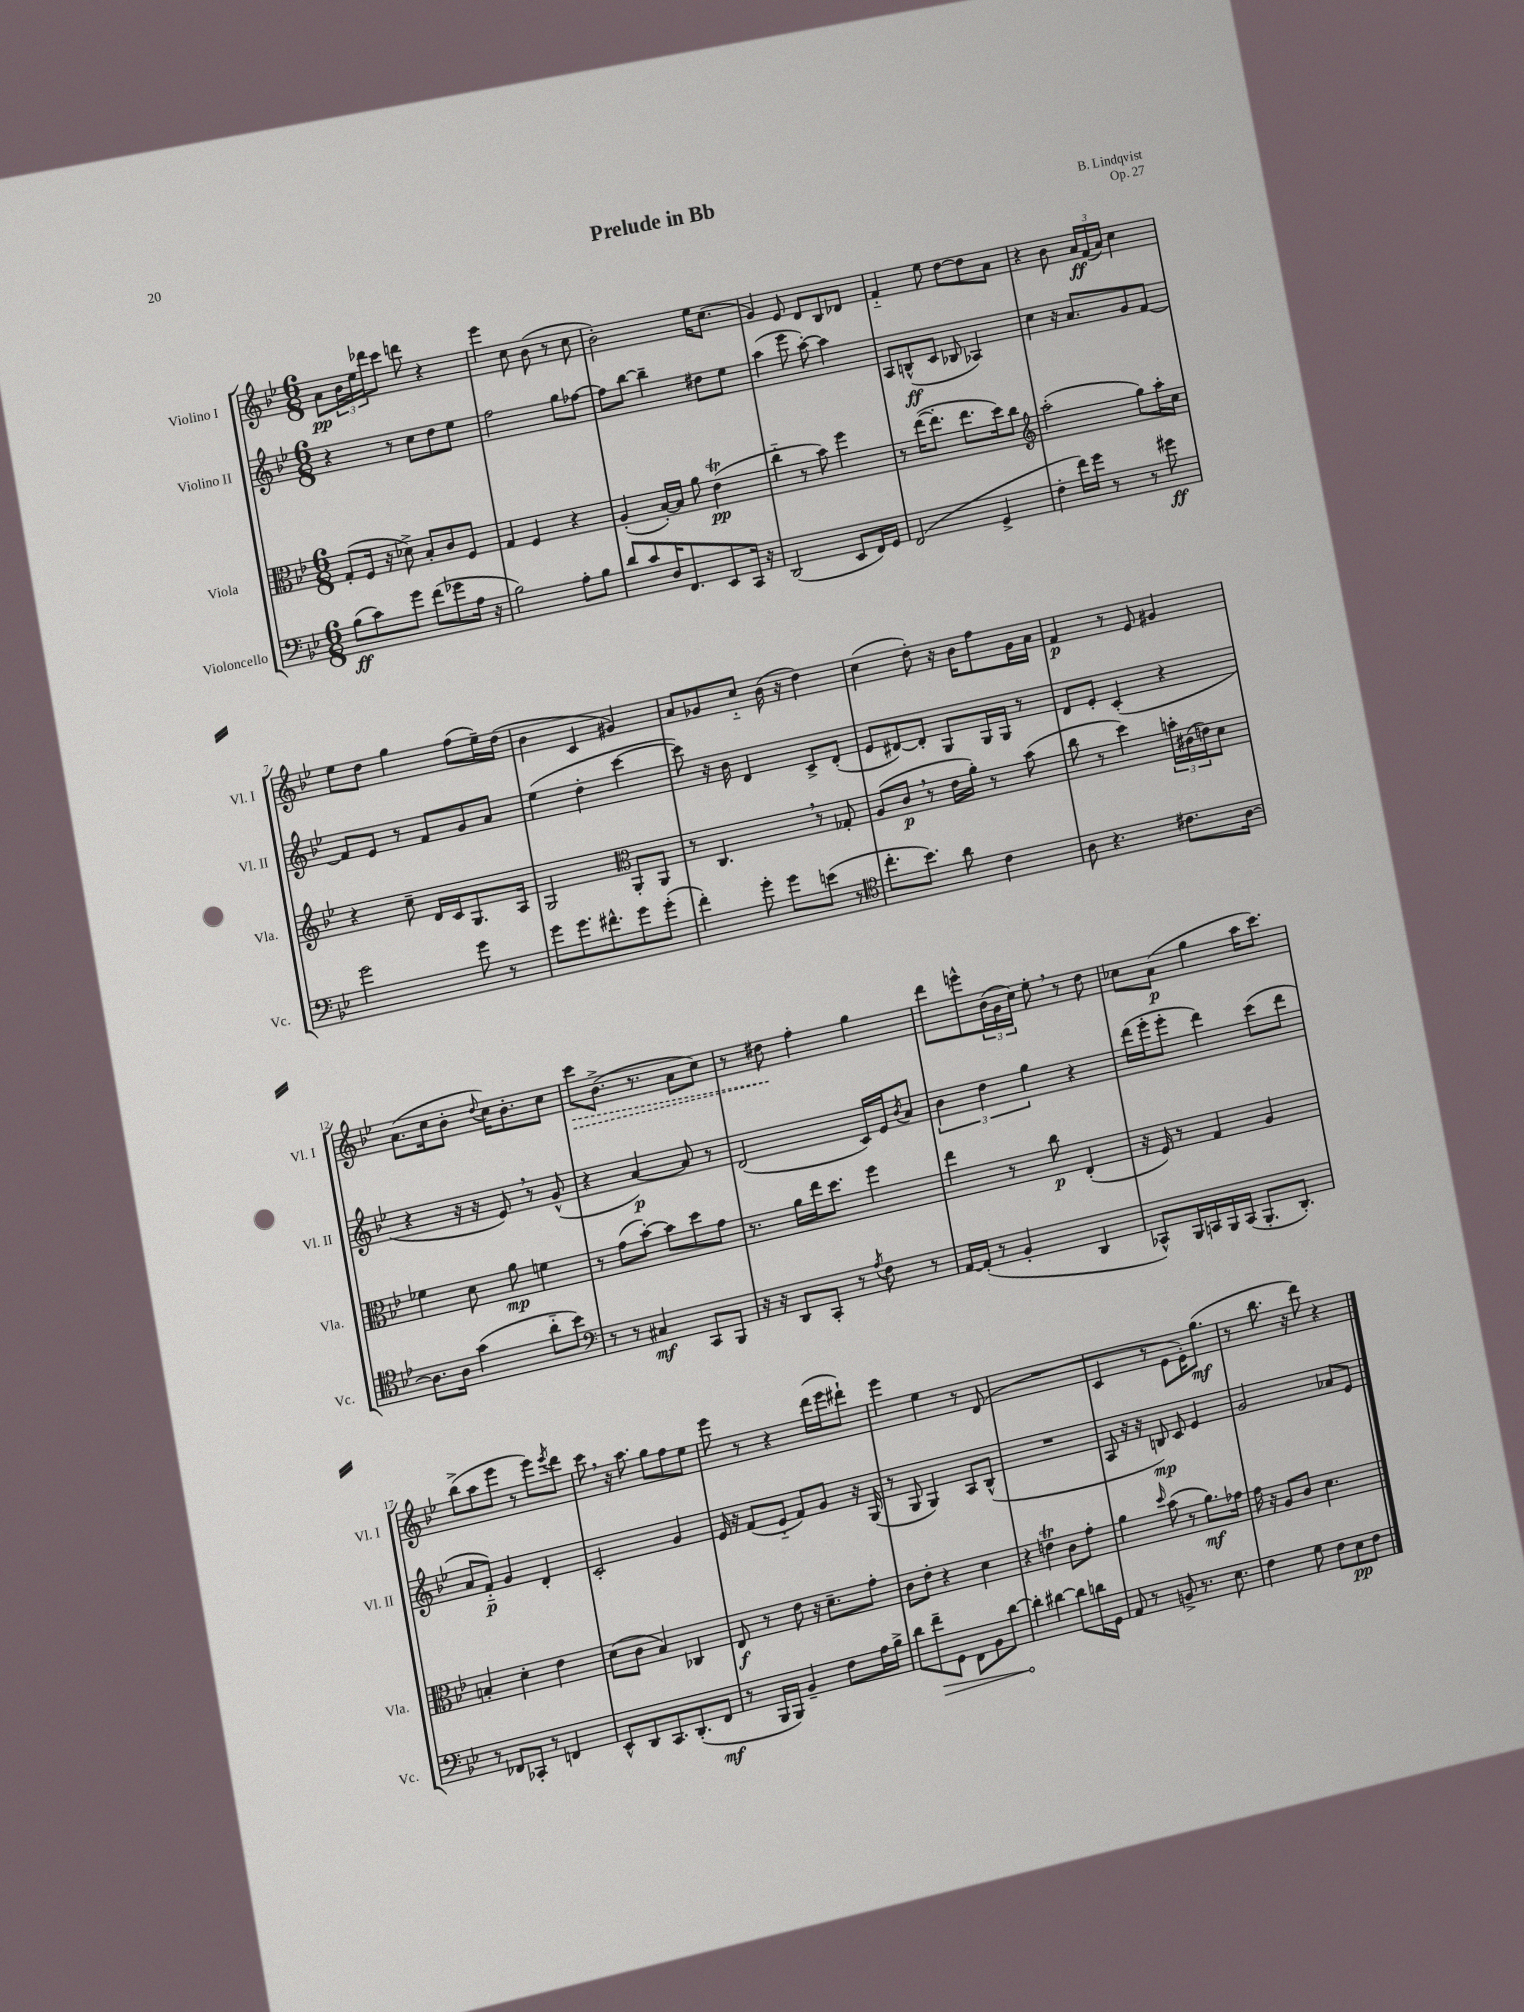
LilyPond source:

\header { title = "Prelude in Bb" composer = "B. Lindqvist" opus = "Op. 27" }
<<
\new StaffGroup <<
\new Staff = "s0" \with { instrumentName = "Violino I" shortInstrumentName = "Vl. I" } {
    \clef treble \key bes \major \numericTimeSignature \time 6/8
    a'8\pp \tuplet 3/2 { bes'16 ees''16 des'''16 } c'''8 d'''8 r4 |
    ees'''4 c''8 bes'8( r8 c''8 |
    bes'2-.) ees''16 c''8.( |
    g'4) ees'8 d'8 bes8 des'8 |
    f'4-_ ees''8 d''8~ d''8 a'8 |
    r4 bes'8 \tuplet 3/2 { a'16\ff f'16( a'16) } c''4 |
    ees''8 d''8 g''4 f''8( ees''16--) d''16( |
    bes'4 c'4 gis'4) |
    a'8 ges'8 c''8-_ bes'16( r16 d''4) |
    c''4( d''8-.) r16 bes'16 f''8 g'16 a'16 |
    f'4\p r8 ees'8 gis'4 |
    a'8.( c''16 bes'8-. \appoggiatura { d''8 } c''16) bes'8.-. c''8 |
    \once \override Hairpin.style = #'dashed-line c'''8\> bes'8.->( r8. a'8 c''8) |
    r8 dis''8\! f''4-. g''4 |
    d'''8 e'''8-^ \tuplet 3/2 { bes'16( g'16 c''16) } ees''8-. \breathe r8 d''8 |
    ces''8 a'8\p( g''4 a''16 c'''8.) |
    bes''8->( a''8 ees'''8 r8 ees'''8) \acciaccatura { ees'''8 } d'''8 |
    c'''8 \breathe r16 a''8. g''8 f''8 ees''8 |
    ees'''8 r8 r4 d'''16( ees'''16 dis'''8-!) |
    ees'''4 ees''4 r8 d'8( |
    R2. |
    c'4 r8 ees'8 ees'16-.) g''8.\mf( |
    r8 bes''8. r16 d'''8) r4 \bar "|." |
}
\new Staff = "s1" \with { instrumentName = "Violino II" shortInstrumentName = "Vl. II" } {
    \clef treble \key bes \major \numericTimeSignature \time 6/8
    r4 r8 c''8 d''8 ees''8 |
    f''2 g''8 fes''8~ |
    fes''8 bes''8~ bes''4-- dis''8 ees''8 |
    a''4( ees'''8 a''8~-.) a''4 |
    a8 b8-^\ff( c'8 bes8 aes4) |
    c''4 r16 a'8. g'8 f'8~ |
    f'8 ees'8 r8 f'8 g'8 a'8 |
    ees''4( d''4-. c'''4~ |
    c'''8) r16 bes'16 d'4 c'8-> d'8-.( |
    ees'8 dis'8~) dis'8-. g8 g16 g16 r8 |
    d'8 ees'8-. c'4-.( r4 |
    r4 r16 r16 ees'8) \breathe r8 g'8-^( |
    r4 a'4~\p) a'8 r8 |
    d'2( c'16) ees'16 \acciaccatura { bes'8 } a'8 |
    \tuplet 3/2 { bes'4 d''4 g''4 } r4 |
    d'''16( ees'''16-. ees'''8-. d'''4) c'''8( d'''8 |
    a'8 f'8-_\p) g'4 d'4-. |
    c'2-. g'4 |
    ees'16 r16 f'8( ees'8-_ f'8) g'8 r16 g16( |
    r8 g8 g4) a8 bes8-^( |
    R2. |
    a8 r16 r16 b8\mp) c'8 ees'4 |
    g'2 aes'8 ees'8 \bar "|." |
}
\new Staff = "s2" \with { instrumentName = "Viola" shortInstrumentName = "Vla." } {
    \clef alto \key bes \major \numericTimeSignature \time 6/8
    g8-.( f16 r16 des'8->) bes8-. c'8 f8 |
    g4 f4 r4 |
    a4-.( bes16~-.) bes16 a'8 ees'4\trill\pp( |
    c''4-_ r8 bes'8) f''4 |
    r8 ees''16~( ees''8.-. ees''8. d''16) c''8 |
    \clef treble a''2-.( g''8) a''16-. c''16 |
    r4 c''8-- d'16 c'16 g8. a16 |
    g2 \clef alto a,8-. a,8 |
    r8 c4. \breathe r8 ges8-. |
    a8( c'8\p \breathe r8 ees'16 a'16-.) r8 bes'8( |
    c''8 r8 d''4) \tuplet 3/2 { b'16-. cis'16( e'16) } d'8 |
    fes'4 d'8 a'8\mp f'4 |
    r8 g'8( bes'8~-.) bes'8 d''8 g'8 |
    r8. a'16 ees''16 d''8. f''4 |
    ees''4 r8 c''8\p ees4-.( |
    r16 f16) r8 g4 a4 |
    b4-. d'4-. ees'4 |
    d'8( c'8 bes4) ces4 |
    ees8\f r8 ees'8 r16 d'8.-- g'8-. |
    c'8 ees'8-. r4 d'4 |
    r4 e'4\trill c'8 g'8-. |
    a'4 \grace { d''16 } bes'8( r8 a'8.\mf) ges'16 |
    g'16 r16 a8 c'8 d'4. \bar "|." |
}
\new Staff = "s3" \with { instrumentName = "Violoncello" shortInstrumentName = "Vc." } {
    \clef bass \key bes \major \numericTimeSignature \time 6/8
    bes8\ff( c'8) g'8 f'8( ges'8 a16 r16 |
    bes2) a8-. bes8 |
    d'8 c'8 d16 f,8. ees,8 c,16 r16 |
    d,2( ees,8 f,16) g,16 |
    f,2( g,4-> |
    f4-. f'16) g'16 r8 r8 gis'8\ff |
    g'2 g'8 r8 |
    g'8 g'8. fis'8.-^ g'8 g'8-.( |
    f'4-.) g'8-. g'8 e'8( r8 |
    \clef tenor c''8.-. bes'8.) a'8 c'4 |
    a8 r4. cis'8. a16~ |
    a8. a16 g'4( a'8-_ bes'8) |
    \clef bass r8 r8 cis4\mf c,8 bes,,8 |
    r16 r16 d,8 c,8-. r8 \acciaccatura { a8 } f8 r8 |
    a,16~ a,16-.( r8 bes,4-. d,4 |
    ces,8-^) bes,,16 c,16 bes,,16 c,16( bes,,8.-. d,8.-.) |
    r8 fes,8 ces,8-. r8 f,4 |
    ees,8-^ d,8 c,8. d,8.-.( f,8\mf |
    r8 bes,,16 bes,,16) bes,4-- f8 a16 bes16-> |
    d'8 \once \override Hairpin.circled-tip = ##t f'8--\> g,8 f,8 bes,8 d'8~ |
    d'4-.\! dis'4~ dis'8 d'16 g,16 |
    a,8 r8 b,8-> r8. ees8. |
    f4 g8 f8 ees8\pp f8 \bar "|." |
}
>>
>>
